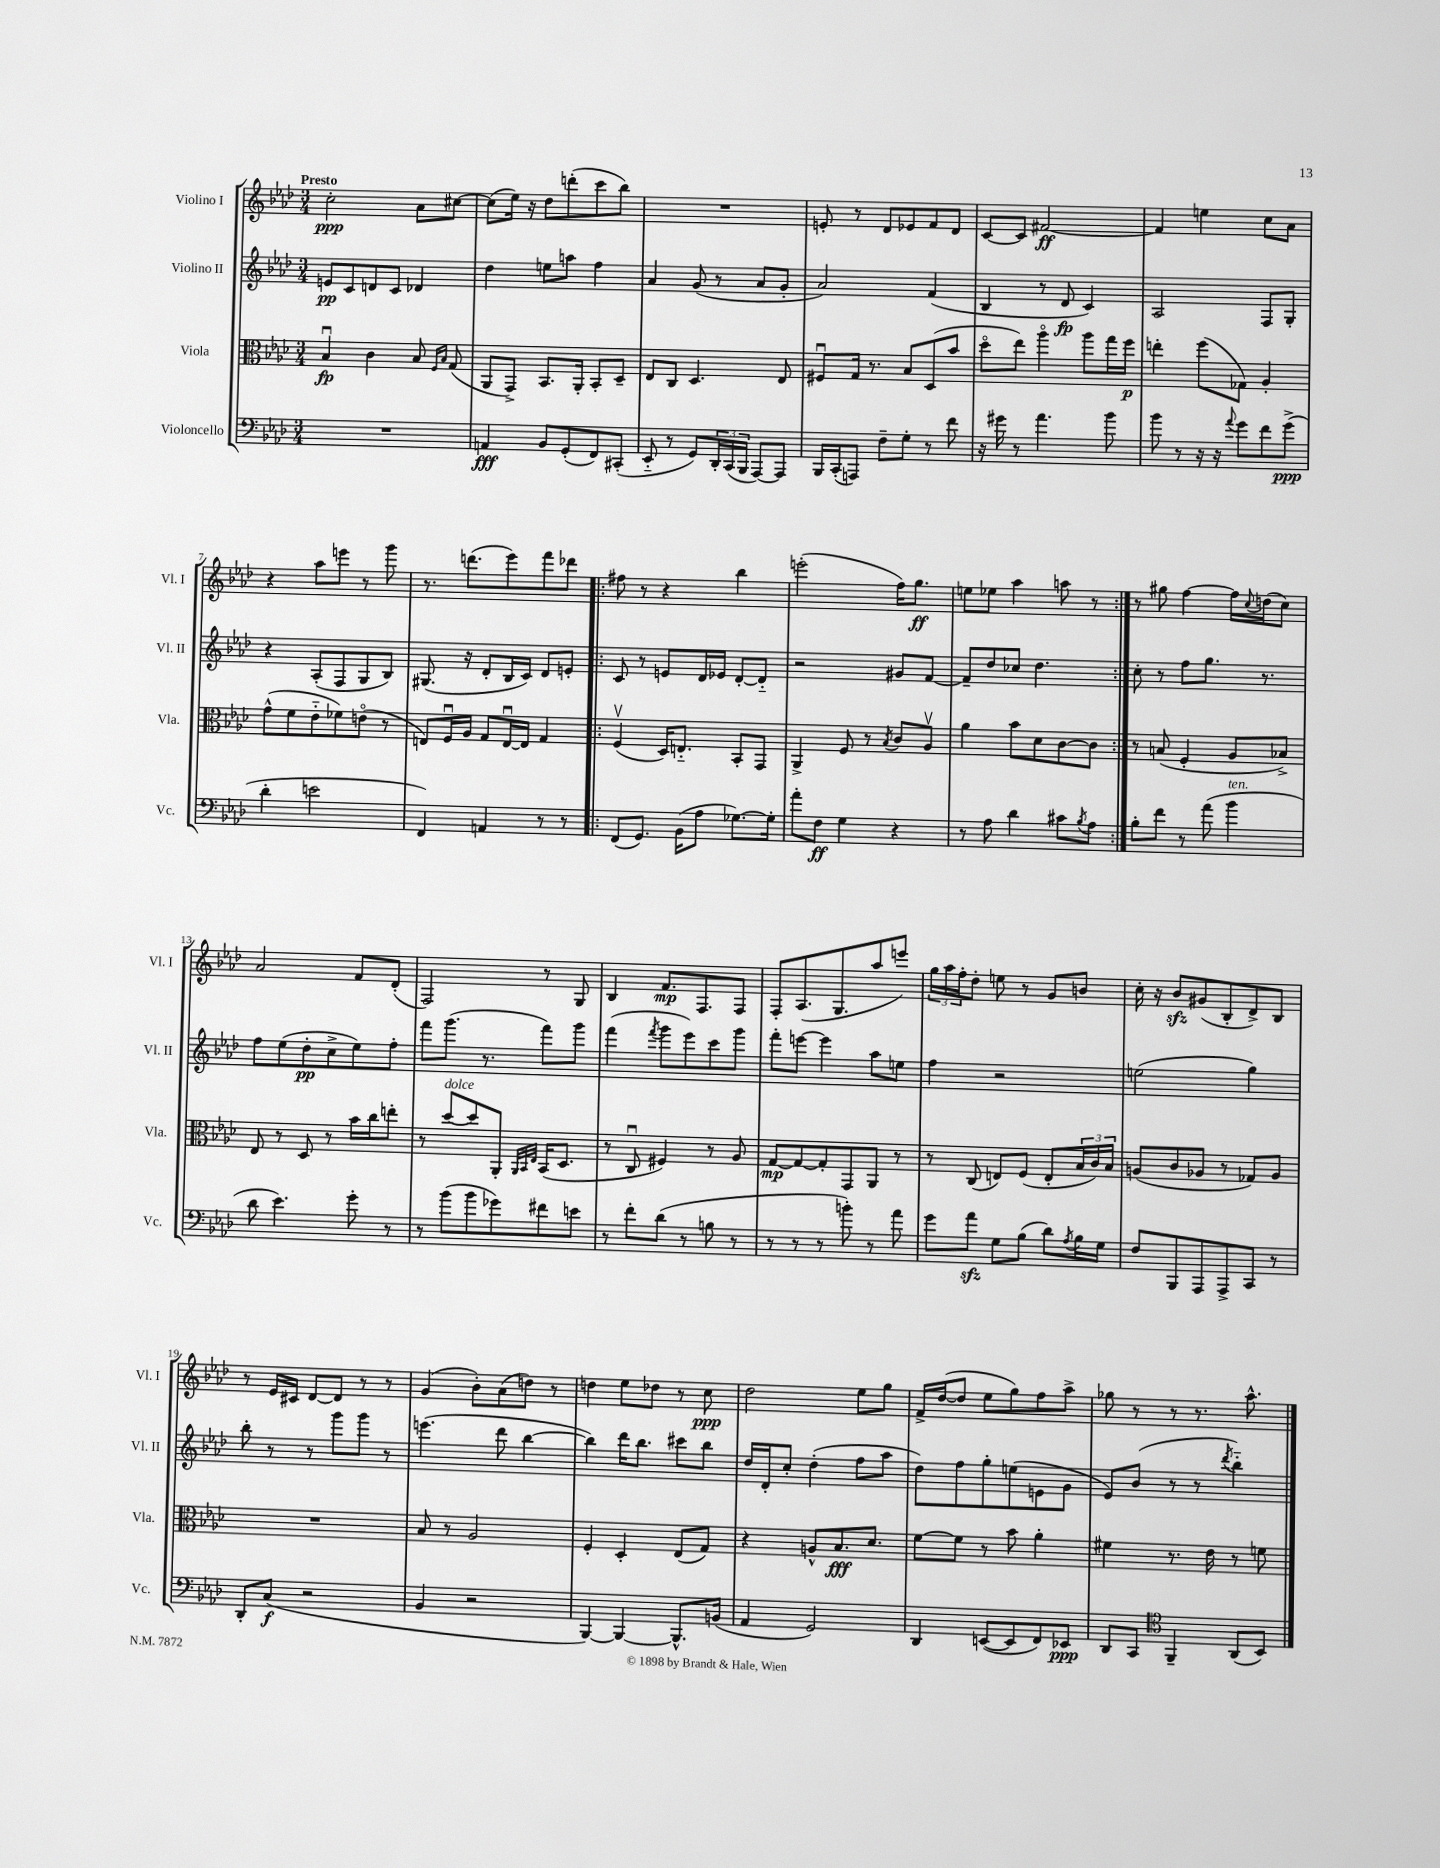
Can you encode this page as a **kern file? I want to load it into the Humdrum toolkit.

**kern	**kern	**kern	**kern
*staff4	*staff3	*staff2	*staff1
*clefF4	*clefC3	*clefG2	*clefG2
*k[b-e-a-d-]	*k[b-e-a-d-]	*k[b-e-a-d-]	*k[b-e-a-d-]
*M3/4	*M3/4	*M3/4	*M3/4
2.r	4B-u	8e	2cc'
.	.	8c	.
.	4c	8d	.
.	.	8c	.
.	8B-	4d-	8a-
.	16qqF	.	.
.	16qqB-	.	.
.	(8G	.	[8cc#
=	=	=	=
4AA	8AA-	4dd-	(8cc#]
.	8GG^)	.	16ee-)
.	.	.	16r
8BB-	8.BB-	8ee	8dd-
(8GG'	.	8aa	(8ddd'
.	16AA-'	.	.
8FF)	8BB-'	4ff	8ccc
(8CC#'	8D-~	.	8bb-)
=	=	=	=
8EE-'~	8E-	4a-	2.r
8r	8C	.	.
8GG)	4.D-	(8g	.
24DD-'	.	8r	.
(24CC	.	.	.
24BBB-	.	.	.
[8AAA-)	.	8a-	.
8AAA-]	8E-	8g'	.
=	=	=	=
16BBB-	8F#u	2a-)	8e'
(16CC'	.	.	.
8AAA)	16G	.	8r
.	8.r	.	.
8F~	.	.	8d-
8G'	8B-	.	8e-
8r	(8D-	(4f	8f
8f	8b-	.	8d-
=	=	=	=
16r	8dd-o	4B-	[8c
16g#	.	.	.
8r	8ee-)	.	8c]
4.a-	4aa-o	8r	[2f#
.	.	8d-	.
.	8aa-	4c)	.
8b-	16gg	.	.
.	16ff	.	.
=	=	=	=
8b-	4ee'	2A-	4f#]
8r	.	.	.
16r	(8ff	.	4ee
16r	.	.	.
8qqa-	.	.	.
8g	8G-)	.	.
8f	4A-'	8F	8cc
(8g^	.	8G'	8a-
=	=	=	=
4d-'	(8g^^	4r	4r
.	8f	.	.
2e	8e-'~	(8A-'	8aa-
.	8f-)	8F	8eee
.	(8eo	8G	8r
.	8r	8B-)	8ggg
=	=	=	=
4FF)	8E)	(8.G#	8.r
.	16Fu	.	.
.	16A-	16r	(8.ddd
4AA	8G	8d-'	.
.	[16Eu	16B-	8eee-)
.	16E]	16c)	.
8r	4G	8d-	8fff
8r	.	8e'	8ddd-
=!|:	=!|:	=!|:	=!|:
(8FF	(4Fv	8c	8ff#
8.GG)	.	8r	8r
.	16D-)	8e	4r
(16BB-	8.E'~	.	.
8A-	.	16d-	.
.	.	16e-	.
[8.G-)	8BB-'	[8d-'	4bb-
.	8GG	8d-'~]	.
16G-']	.	.	.
=	=	=	=
8a-'	4AA-^	2r	(2eee'
8F	.	.	.
4G	8F	.	.
.	8r	.	.
.	8qB-	.	.
4r	8c	8g#	16ff)
.	.	.	8.gg
.	8A-v	[8f	.
=	=	=	=
8r	4a-	8f~]	8ee
8A-	.	8dd-	8ee-
4d-	8b-	8cc-	4aa-
.	8d-	4.dd-	.
8c#	[8c	.	8aa
8qB-	.	.	.
8A-	8c]	.	8r
=:|!	=:|!	=:|!	=:|!
8B-'	8r	8cc'	8r
8f	(8B	8r	8gg#
8r	4F'	8ff	[4ff
(8a-	.	8.gg	.
4b-	8A-	.	16ff]
.	.	.	8qqcc
.	.	8.r	(16dd
.	8B-^)	.	8cc)
=	=	=	=
8d-	8E-	8ff	2a-
4.e-)	8r	(8ee-	.
.	8D-	8dd-'	.
.	8r	8cc^	.
8g'	16b-	8ee-)	8f
.	16cc	.	.
8r	8ee'	8ff'	(8d-'
=	=	=	=
8r	8r	8fff	2F)
(8b-	[8dd-	(8.ggg	.
8b-	8dd-]	.	.
.	.	8.r	.
8g-)	8AA-'	.	.
.	32qqAA-	.	.
.	32qqBB-	.	.
.	32qqE-	.	.
8f#	(16BB-	8fff)	8r
.	8.D-	.	.
8e	.	8ggg	8G
=	=	=	=
8r	8r	(4fff	4B-
8f'	8Cu	.	.
.	.	8qfff	.
(8d-	4F#)	8ggg	8.f
8r	.	8eee-)	.
.	.	.	8.F
8B	8r	8ccc	.
8r	8A-	8ggg	8F
=	=	=	=
8r	[8G	8fff'	8F'
8r	8G_	[8eee	(8.A-
8r	8G']	4eee]	.
.	.	.	8.G
8b')	8GG	.	.
8r	8AA-	8aa-	8aa-
8a-	8r	8ee	8eee)
=	=	=	=
8g	8r	4ff	24gg
.	.	.	24aa-
.	.	.	24ff'
8a-	(8C	.	8dd-'
8G	8E)	2r	8ee
(8B-	(8F	.	8r
8d-)	8E'	.	8g
8qA-	.	.	.
16B-	24B-	.	8b
.	24c)	.	.
16G	.	.	.
.	24B-	.	.
=	=	=	=
8F	(8A	(2ee	16cc'
.	.	.	16r
8BBB-	8c	.	8b-
8AAA-	8A-	.	(8g#
8AAA-^	8r	.	8B-'
8CC	8G-)	4gg)	8d-^)
8r	8A-	.	8B-
=	=	=	=
8DD-'	2.r	8bb-'	8r
(8C	.	8r	16e-
.	.	.	16c#
2r	.	8r	[8d-
.	.	8ggg	8d-]
.	.	8ggg	8r
.	.	8r	8r
=	=	=	=
4BB-	8B-	(4.eee	(4g
.	8r	.	.
2r	2A-	.	8b-')
.	.	8ddd-	(8a-
.	.	[4bb-	8dd)
.	.	.	8r
=	=	=	=
[4BBB-)	4F'	4bb-])	4dd
4BBB-_	4D-'	16ddd-	8ee-
.	.	8.bb-	.
.	.	.	8dd-
8.BBB-^^]	(8E-	8ccc#	8r
.	8G)	8bb-	8cc
(16BB	.	.	.
=	=	=	=
4AA-	4r	16dd-	2dd-
.	.	16d-'	.
.	.	8cc'	.
2GG)	8A^^	(4dd-'	.
.	8.B-	.	.
.	.	8ff	8ee-
.	8.d-	.	.
.	.	8aa-	8gg
=	=	=	=
4DD-	[8f	8dd-)	16f^
.	.	.	([16dd-
.	8f]	8ff	8dd-]
([8EE	8r	8gg'	8ee-
8EE]	8b-	(8ee	8gg)
8FF)	4a-'	8e	8ff
8EE-	.	8g	8aa-^
=	=	=	=
8DD-	4f#	8e-)	8gg-
8CC	.	(8b-	8r
*clefC4	*	*	*
4FF~	8.r	8r	8r
.	.	8r	8.r
.	16e-	.	.
.	.	8qddd-	.
(8AA-	8r	4bb-'~)	.
.	.	.	8.aa-^^
8BB-)	8f	.	.
==	==	==	==
*-	*-	*-	*-
